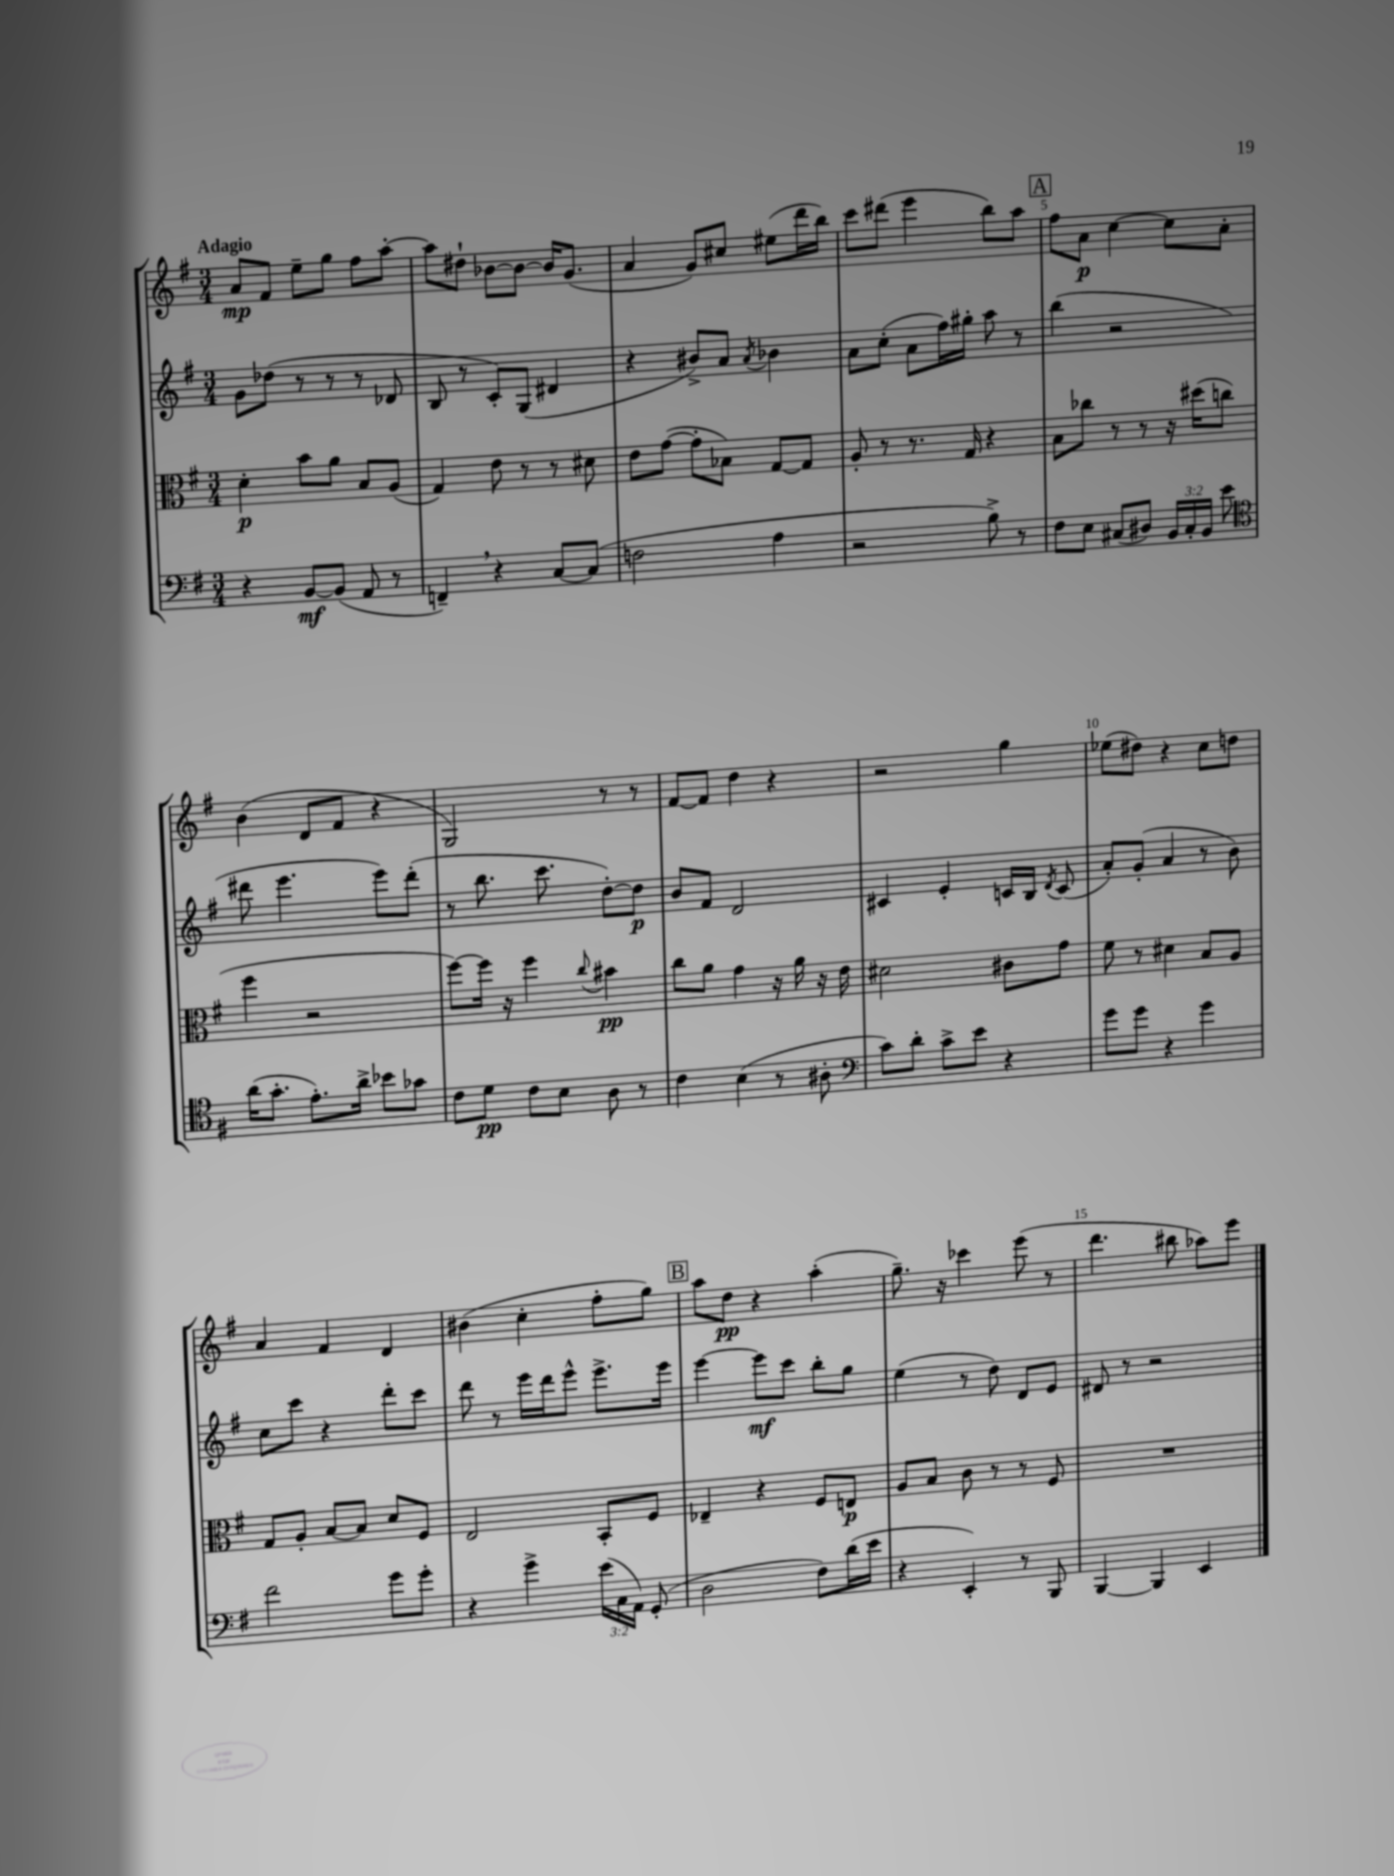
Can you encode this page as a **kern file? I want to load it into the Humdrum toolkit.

**kern	**kern	**kern	**kern
*staff4	*staff3	*staff2	*staff1
*clefF4	*clefC3	*clefG2	*clefG2
*k[f#]	*k[f#]	*k[f#]	*k[f#]
*M3/4	*M3/4	*M3/4	*M3/4
4r	4d'	8g	8a
.	.	(8dd-	8f#
[8BB	8b	8r	8ee~
(8BB]	8a	8r	8gg
8AA	8B	8r	8ff#
8r	(8A	8d-	[8aa'
=	=	=	=
4FF~)	4G)	8B	8aa]
.	.	8r	8dd#`
4r	8e	8c')	[8b-
.	8r	(8G	8b-_
[8C	8r	4d#	16b-]
.	.	.	(8.g
(8C]	8d#	.	.
=	=	=	=
2F	8e	4r	4a
.	([8g	.	.
.	8g']	8b#^)	8g)
.	8B-)	8a	8cc#
.	.	8qa	.
4A	[8G	4b-	(8ee#
.	8G]	.	16ddd
.	.	.	16bb)
=	=	=	=
2r	8A'	8a	8ccc
.	8r	(8cc'	(8ddd#
.	8.r	8a	4eee
.	.	16ff#)	.
.	16G	16gg#'	.
8B^)	4r	8aa	8bb)
8r	.	8r	8aa
=	=	=	=
8F#	8B	(4bb	8ff#
8E	8cc-	.	8a
(8C#	8r	2r	[4cc
8D#)	8r	.	.
24BB	16r	.	8cc]
24C#'	.	.	.
.	(16dd#	.	.
24BB	.	.	.
8e	8cc	.	8a'
=	=	=	=
*clefC4	*	*	*
(16a	4ff#	8ddd#	(4b
8.g'	.	.	.
.	.	4.eee	.
8.e')	2r	.	8d
.	.	.	8f#
16a^	.	.	.
8b-	.	8eee)	4r
8g-	.	(8ddd#'	.
=	=	=	=
8c	[8ff#)	8r	2G)
8d	16ff#]	8.bb	.
.	16r	.	.
8c	4ff#	.	.
.	.	8.ccc	.
8B	.	.	.
.	8qqcc	.	.
8A	4b#	[8dd')	8r
8r	.	8dd]	8r
=	=	=	=
4c	8cc	8b	[8f#
.	8a	8f#	8f#]
(4B	4g	2d	4dd
8r	16r	.	4r
.	16a	.	.
8A#'	16r	.	.
.	16e	.	.
=	=	=	=
*clefF4	*	*	*
8c)	2d#	4c#	2r
8d'	.	.	.
8c^	.	4e'	.
8e	.	.	.
4r	8c#	16c	4gg
.	.	16B	.
.	.	8qd	.
.	8g	(8c	.
=	=	=	=
8g	8f#	8a')	(8ee-
8g	8r	(8g'	8dd#)
4r	4d#	4a	4r
4g	8B	8r	8cc
.	8A	8b)	8dd
=	=	=	=
2f#	8G	8cc	4a
.	8A'	8ccc	.
.	[8B	4r	4f#
.	8B]	.	.
8g	8d	8ddd'	4d
8g'	8F#	8ccc	.
=	=	=	=
4r	2E	8ddd	(4b#
.	.	8r	.
4g^	.	16eee	4cc'
.	.	16ddd	.
.	.	8eee^^	.
(24e	8BB'	8.eee^	8ff#'
24C	.	.	.
24AA)	.	.	.
(8GG'	8F#	.	8gg)
.	.	16eee	.
=	=	=	=
2D	4E-~	[4eee	8aa
.	.	.	8dd
.	4r	8eee]	4r
.	.	8ccc	.
8F#)	8F#	8bb'	(4aa'
(16d	8E	8gg	.
16e	.	.	.
=	=	=	=
4r	8A	(4ee	8.gg~)
.	8B	.	.
.	.	.	16r
4EE')	8c	8r	4ccc-
.	8r	8dd)	.
8r	8r	8d	(8eee
8BBB	8F#	8e	8r
=	=	=	=
[4BBB	2.r	8d#	4.ddd
.	.	8r	.
4BBB]	.	2r	.
.	.	.	8bb#
4EE	.	.	8aa-)
.	.	.	8eee
==	==	==	==
*-	*-	*-	*-
